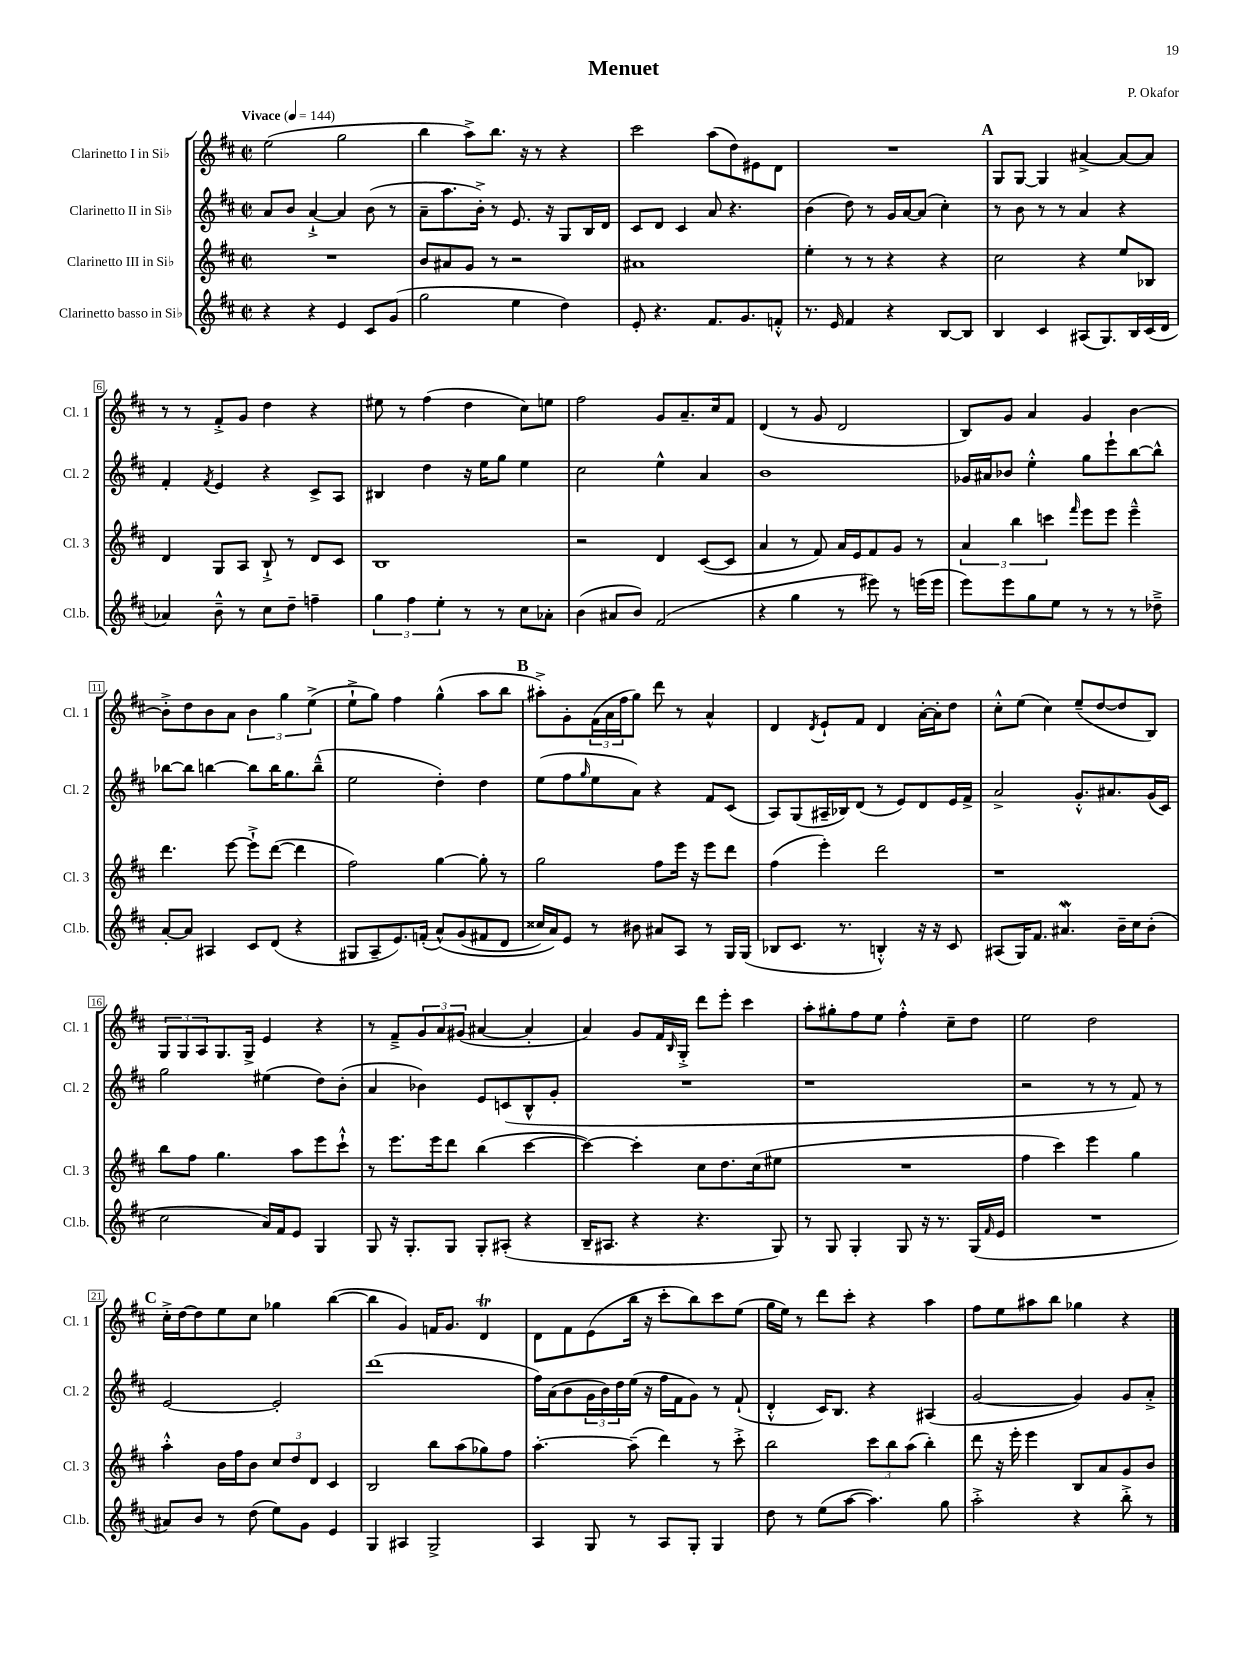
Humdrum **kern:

**kern	**kern	**kern	**kern
*part4	*part3	*part2	*part1
*staff4	*staff3	*staff2	*staff1
*I"Clarinetto basso in Si♭	*I"Clarinetto III in Si♭	*I"Clarinetto II in Si♭	*I"Clarinetto I in Si♭
*I'Cl.b.	*I'Cl. 3	*I'Cl. 2	*I'Cl. 1
*clefG2	*clefG2	*clefG2	*clefG2
*k[f#c#]	*k[f#c#]	*k[f#c#]	*k[f#c#]
*M2/2	*M2/2	*M2/2	*M2/2
*met(c|)	*met(c|)	*met(c|)	*met(c|)
*MM144	*MM144	*MM144	*MM144
=1	=1	=1	=1
!	!	!	!LO:TX:a:B:t=Vivace
4r	1r	8a/L	(2ee\
.	.	8b/J	.
4r	.	[4a`^/	.
4e/	.	4a/]	2gg\
8c#/L	.	(8b\	.
(8g/J	.	8r	.
=2	=2	=2	=2
2gg\	8b/L	8a~\L	4bb\
.	8a#X/	8.aa\	.
.	8g/J	.	8aa^\L)
.	.	16b'^\Jk)	.
.	8r	8r	8.bb\J
4ee\	2r	8.e/	.
.	.	.	16r
.	.	.	8r
.	.	16r	.
4dd\)	.	8G/L	4r
.	.	16B/L	.
.	.	16d/JJ	.
=3	=3	=3	=3
8e'/	1a#X	8c#/L	2ccc#\
4.r	.	8d/J	.
.	.	4c#/	.
8.f#/L	.	8a/	(8aa\L
.	.	4.r	8dd\)
8.g/	.	.	.
.	.	.	8e#X\
8fn'^^/J	.	.	8d\J
=4	=4	=4	=4
8.r	4ee'\	(4b\	1r
16e/	.	.	.
4f#/	8r	8dd\)	.
.	8r	8r	.
4r	4r	16g/LL	.
.	.	[16a/J	.
.	.	(8a/J]	.
[8B/L	4r	4cc#'\)	.
8B/J]	.	.	.
!!LO:REH:place=s1:t=A
=5	=5	=5	=5
4B/	2cc#\	8r	8G/L
.	.	8b\	[8G/J
4c#/	.	8r	4G/]
.	.	8r	.
(8A#X/L	4r	4a/	[4a#X^/
8.G/)	.	.	.
.	8ee/L	4r	8a#/L_
16B/L	.	.	.
(16c#/	8B-X/J	.	8a#/J]
16d/JJ	.	.	.
!!LO:LB:g=z
=6	=6	=6	=6
4a-X/)	4d/	4f#'/	8r
.	.	.	8r
.	.	8qf#/	.
8b~^^\	8G/L	4e/	8f#'^/L
8r	8A/J	.	8g/J
8cc#\L	8B`^/	4r	4dd\
8dd~\J	8r	.	.
4ffn~\	8d/L	8c#^/L	4r
.	8c#/J	8A/J	.
=7	=7	=7	=7
6gg\	1B	4B#X/	8ee#X\
.	.	.	8r
6ff#\	.	.	.
.	.	4dd\	(4ff#\
6ee'\	.	.	.
8r	.	16r	4dd\
.	.	16ee\KL	.
8r	.	8gg\J	.
8cc#\L	.	4ee\	8cc#\L)
8a-X'\J	.	.	8een\J
=8	=8	=8	=8
(4b\	2r	2cc#\	2ff#\
8a#X/L	.	.	.
8b/J)	.	.	.
(2f#/	4d/	4ee^^\	8g/L
.	.	.	8.a~/
.	([8c#/L	4a/	.
.	.	.	16cc#/k
.	8c#/J]	.	8f#/J
=9	=9	=9	=9
4r	4a/	1b	(4d/
4gg\	8r	.	8r
.	8f#/)	.	8g/
8r	16a/LL	.	2d/
.	16e/J	.	.
8eee#X\)	8f#/	.	.
8r	8g/J	.	.
(16eeen\LL	8r	.	.
16eee\JJ	.	.	.
=10	=10	=10	=10
8eee\L)	6a/	16g-X/LL	8B/L)
.	.	16a#X/J	.
8eee\	.	8b-X/J	8g/J
.	6bb\	.	.
8gg\	.	4ee'^^\	4a/
.	6cccn\	.	.
8ee\J	.	.	.
.	16qqfff#/	.	.
8r	8eee\L	8gg\L	4g/
8r	8eee\J	8eee`\	.
8r	4eee~^^\	[8bb\	[4b\
8dd-X~^\	.	8bb^^\J]	.
!!LO:LB:g=z
=11	=11	=11	=11
[8a'/L	4.ddd\	[8bb-X\L	8b'^\L]
8a/J]	.	8bb-\J]	8dd\
4A#X/	.	[4bbn\	8b\
.	[8eee\	.	8a\J
8c#/L	8eee`^\L]	8bb\L]	6b\
(8d/J	([8ddd\J	16bb\K	.
.	.	.	6gg\
.	.	8.gg\	.
4r	4ddd\]	.	.
.	.	.	(6ee^\
.	.	(8bb~^^\J	.
=12	=12	=12	=12
8G#X/L	2ff#\)	2ee\	8ee`^\L
8A~/	.	.	8gg\J)
8.e/)	.	.	4ff#\
(16fn'/Jk	.	.	.
(8a^^/L)	[4gg\	4dd'\)	(4gg^^\
(8g/	.	.	.
8f#X/	8gg'\]	4dd\	8aa\L
8d/J	8r	.	8bb\J
!!LO:REH:place=s1:t=B
=13	=13	=13	=13
16cc##X/LL)	2gg\	(8ee\L	8aa#X'^\L)
16a/J)	.	.	.
8e/J	.	8ff#\	8g'\
.	.	16qqgg/	.
8r	.	8ee\	(24f#\L
.	.	.	24a\
.	.	.	24ff#\J
8b#X\	.	8a\J)	8gg\J)
8a#X/L	8ff#\L	4r	8ddd\
8A/J	16eee\Jk	.	8r
.	16r	.	.
8r	8eee\L	8f#/L	4a^^/
16G/LL	8ddd\J	(8c#/J	.
(16G/JJ	.	.	.
=14	=14	=14	=14
8B-X/L	(4ff#\	8A/L)	4d/
8.c#/J	.	(8G/	.
.	.	.	8qd/
.	4eee'\)	16A#X~/L	8e`/L
8.r	.	16B-X/J)	.
.	.	(8d/J	8f#/J
4Bn'^^/)	2ddd\	8r	4d/
.	.	8e/L)	.
16r	.	8d/	[16a'\LL
16r	.	.	16a'\J]
8c#/	.	16e/L	8dd\J
.	.	16f#^/JJ	.
=15	=15	=15	=15
(8A#X/L	1r	2a^/	8cc#'^^\L
16G/K)	.	.	(8ee\J
8.f#/J	.	.	.
.	.	.	4cc#\)
4.a#XW/	.	.	.
.	.	8.g'^^/L	(8ee~/L
.	.	.	[8dd/
.	.	8.a#X/	.
16b~\LL	.	.	8dd/]
16cc#\J	.	.	.
(8b'\J	.	(16g/L	8B/J)
.	.	16c#/JJ)	.
!!LO:LB:g=z
=16	=16	=16	=16
2cc#\	8bb\L	2gg\	12G/L
.	.	.	12G/
.	8ff#\J	.	.
.	.	.	12A/
.	4.gg\	.	8.G/
.	.	.	16G^/Jk
16a/LL)	.	(4ee#X\	4e/
16f#/J	.	.	.
8e/J	8aa\L	.	.
4G/	8eee\	8dd\L)	4r
.	8ccc#`^^\J	(8b'\J	.
=17	=17	=17	=17
8G/	8r	4a/	8r
16r	8.eee\L	.	8f#~^/L
8.G'/L	.	.	.
.	.	4b-X\)	12g/
.	16eee\k	.	.
.	.	.	12a/
8G/J	8ddd\J	.	.
.	.	.	(12g#X/J
8G'/L	(4bb\	8e/L	[4a#X/
(8A#X'/J	.	(8cn/	.
4r	[4ccc#\	8B^^/	4a#'/]
.	.	8g'/J	.
=18	=18	=18	=18
16B~/KL	4ccc#\_)	1r	4a/)
8.A#X/J	.	.	.
4r	4ccc#'\]	.	8g/L
.	.	.	16f#/L
.	.	.	16qqB/
.	.	.	16G'^/JJ
4.r	8cc#\L	.	8ddd\L
.	8.dd\	.	8eee'\J
.	.	.	4ccc#\
.	(16cc#\k	.	.
8G/)	8ee#X\J	.	.
=19	=19	=19	=19
8r	1r	1r	8aa'\L
8G/	.	.	8gg#X'\
4G'/	.	.	8ff#\
.	.	.	8ee\J
8G/	.	.	4ff#'^^\
16r	.	.	.
8.r	.	.	.
.	.	.	8cc#~\L
(16G/LL	.	.	8dd\J
16qqf#/	.	.	.
16e/JJ	.	.	.
=20	=20	=20	=20
1r	4ff#\	2r	2ee\
.	4ccc#\)	.	.
.	4eee\	8r	2dd\
.	.	8r	.
.	4gg\	8f#/)	.
.	.	8r	.
!!LO:LB:g=z
!!LO:REH:place=s1:t=C
=21	=21	=21	=21
8a#X/L)	4aa'^^\	[2e/	16cc#'^\LL
.	.	.	[16dd\J
8b/J	.	.	8dd\]
8r	16b\LL	.	8ee\
.	16ff#\J	.	.
(8dd\	8b\J	.	8cc#\J
8ee\L)	12cc#/L	2e'/]	4gg-X\
.	12dd/	.	.
8g\J	.	.	.
.	12d/J	.	.
4e/	4c#/	.	([4bb\
=22	=22	=22	=22
4G/	2B/	(1ddd	4bb\]
4A#X/	.	.	4g/)
2G^/	8bb\L	.	16fn/KL
.	.	.	8.g/J
.	(8aa\	.	.
.	8gg-X\)	.	4dT/
.	8ff#\J	.	.
=23	=23	=23	=23
4A/	[4.aa'\	16ff#\LL)	8d\L
.	.	(16a\J	.
.	.	8b\	8f#\
8G/	.	24g\L	(8e\
.	.	24b\)	.
.	.	24dd\	.
8r	(8aa~\]	(16ee\JJ	16bb\Jk
.	.	16r	16r
8A/L	4ddd\)	16ff#\LL	8ccc#'\L
.	.	16f#\J	.
8G'/J	.	8g\J)	8bb\)
4G/	8r	8r	8ccc#\
.	8ccc#'^\	(8f#`/	(8ee\J
=24	=24	=24	=24
8dd\	2bb\	4d'^^/	16gg\LL
.	.	.	16ee\JJ)
8r	.	.	8r
(8ee\L	.	16c#/KL)	8ddd\L
.	.	8.B/J	.
[8aa\J	.	.	8ccc#'\J
4.aa\])	12ccc#\L	4r	4r
.	12bb\	.	.
.	(12aa\J	.	.
.	4bb'\)	(4A#X/	4aa\
8gg\	.	.	.
=25	=25	=25	=25
2aa'^\	8ddd\	[2g/	8ff#\L
.	16r	.	8ee\
.	16eee'\	.	.
.	4eee\	.	8aa#X\
.	.	.	8bb\J
4r	8B/L	4g/])	4gg-X\
.	8a/	.	.
8bb'^\	8g/	8g/L	4r
8r	8b/J	8a'^/J	.
==	==	==	==
*-	*-	*-	*-
